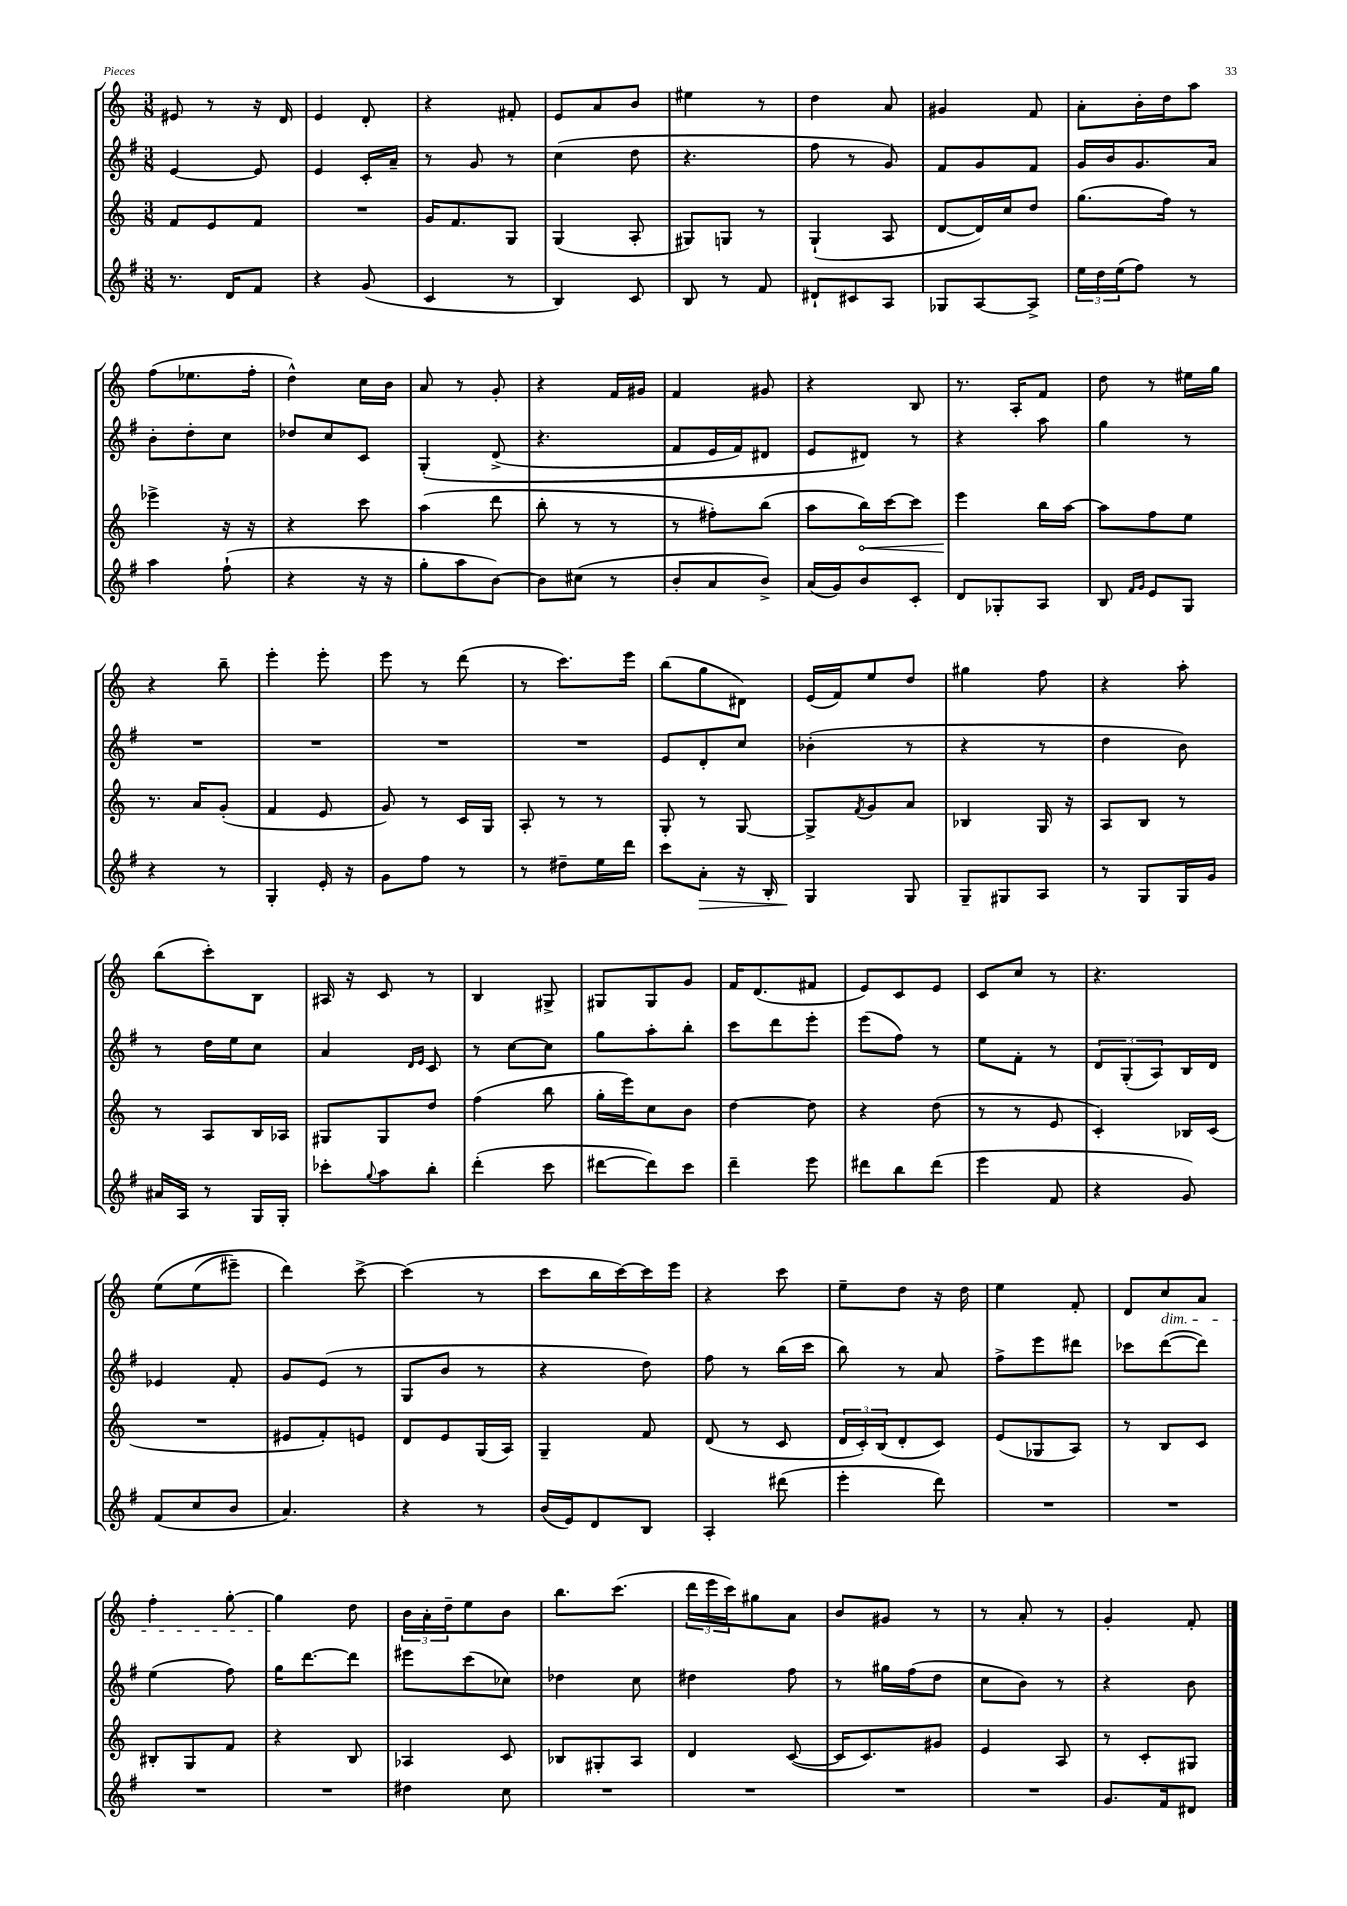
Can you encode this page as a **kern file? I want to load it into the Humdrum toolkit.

**kern	**kern	**kern	**kern
*staff4	*staff3	*staff2	*staff1
*clefG2	*clefG2	*clefG2	*clefG2
*k[f#]	*k[]	*k[f#]	*k[]
*M3/8	*M3/8	*M3/8	*M3/8
8.r	8f	[4e	8e#
.	8e	.	8r
16d	.	.	.
8f#	8f	8e]	16r
.	.	.	16d
=	=	=	=
4r	4.r	4e	4e
(8g	.	16c'	8d'
.	.	16a~	.
=	=	=	=
4c	16g	8r	4r
.	8.f	.	.
.	.	8g	.
8r	8G	8r	8f#'
=	=	=	=
4B)	(4G	(4cc	8e
.	.	.	8a
8c	8A'	8dd	8b
=	=	=	=
8B	8G#)	4.r	4ee#
8r	8G	.	.
8f#	8r	.	8r
=	=	=	=
8d#`	(4G`	8ff#	4dd
8c#	.	8r	.
8A	8A	8g)	8a
=	=	=	=
8G-	[8d	8f#	4g#
[8A	16d])	8g	.
.	16cc	.	.
8A^]	8dd	8f#	8f
=	=	=	=
24ee	(8.gg	16g	8a'
24dd	.	.	.
.	.	16b	.
(24ee	.	.	.
8ff#)	.	8.g	16b'
.	16ff)	.	16dd
8r	8r	.	8aa
.	.	16a	.
=	=	=	=
4aa	4eee-^	8b'	(8ff
.	.	8dd'	8.ee-
(8ff#`	16r	8cc	.
.	16r	.	16ff'
=	=	=	=
4r	4r	8dd-	4dd^^)
.	.	8cc	.
16r	8ccc	8c	16cc
16r	.	.	16b
=	=	=	=
8gg'	(4aa	&(4G'	8a
8aa	.	.	8r
[8b)	8ddd	(8d^	8g'
=	=	=	=
8b]	8bb'	4.r	4r
(8cc#	8r	.	.
8r	8r	.	16f
.	.	.	16g#
=	=	=	=
8b'	8r	8f#	4f
8a	8ff#')	16e	.
.	.	16f#)	.
8b^)	(8bb	8d#	8g#
=	=	=	=
(16a	8aa	8e	4r
16g)	.	.	.
8b	16bb)	8d#&)	.
.	[16ccc	.	.
8c'	8ccc]	8r	8B
=	=	=	=
8d	4eee	4r	8.r
8G-'	.	.	.
.	.	.	16A'
8A	16bb	8aa	8f
.	[16aa	.	.
=	=	=	=
8B	8aa]	4gg	8dd
16qqf#	.	.	.
16qqg	.	.	.
8e	8ff	.	8r
8G	8ee	8r	16ee#
.	.	.	16gg
=	=	=	=
4r	8.r	4.r	4r
.	16a	.	.
8r	(8g'	.	8bb~
=	=	=	=
4G'	4f	4.r	4eee'
16e'	8e	.	8eee'
16r	.	.	.
=	=	=	=
8g	8g)	4.r	8eee
8ff#	8r	.	8r
8r	16c	.	(8ddd
.	16G	.	.
=	=	=	=
8r	8A'	4.r	8r
8dd#~	8r	.	8.ccc)
16ee	8r	.	.
16ddd	.	.	16eee
=	=	=	=
8ccc	8G'	8e	(8bb
8a'	8r	8d'	8gg
16r	[8G	8cc	8d#)
16B'	.	.	.
=	=	=	=
4G	8G^]	(4b-'	(16e
.	.	.	16f)
.	8qf	.	.
.	8g	.	8ee
8G	8a	8r	8dd
=	=	=	=
8G~	4B-	4r	4gg#
8G#	.	.	.
8A	16G	8r	8ff
.	16r	.	.
=	=	=	=
8r	8A	4dd	4r
8G	8B	.	.
16G	8r	8b)	8aa'
16g	.	.	.
=	=	=	=
16a#	8r	8r	(8bb
16A	.	.	.
8r	8A	16dd	8ccc')
.	.	16ee	.
16G	16B	8cc	8B
16G'	16A-	.	.
=	=	=	=
8ccc-'	8G#	4a	16A#
.	.	.	16r
8qqgg	.	.	.
8aa	8G#	.	8c
.	.	16qqd	.
.	.	16qqe	.
8bb'	8dd	8c	8r
=	=	=	=
(4ddd'	(4ff	8r	4B
.	.	[8cc	.
8ccc	8bb	8cc]	8G#^
=	=	=	=
[8ddd#	16gg'	8gg	8G#
.	16eee)	.	.
8ddd#])	8cc	8aa'	8G#
8ccc	8b	8bb'	8g
=	=	=	=
4ddd~	[4dd	8ccc	16f
.	.	.	(8.d
.	.	8ddd	.
8eee	8dd]	8eee'	8f#
=	=	=	=
8ddd#	4r	(8eee	8e)
8bb	.	8ff#)	8c
(8ddd#	(8dd	8r	8e
=	=	=	=
4eee	8r	8ee	8c
.	8r	8f#'	8cc
8f#	8e	8r	8r
=	=	=	=
4r	4c')	12d	4.r
.	.	(12G'	.
.	.	12A)	.
8g)	16B-	16B	.
.	(16c	16d	.
=	=	=	=
(8f#	4.r	4e-	&(8ee
8cc	.	.	(8ee
8b	.	8f#'	8eee#~)
=	=	=	=
4.a)	8e#	8g	4ddd&)
.	8f')	(8e	.
.	8e	8r	[8ccc^
=	=	=	=
4r	8d	8G	(4ccc]
.	8e	8b	.
8r	(16G	8r	8r
.	16A)	.	.
=	=	=	=
(16b	4G~	4r	8ccc
16e)	.	.	.
8d	.	.	16bb
.	.	.	[16ccc)
8B	8f	8dd)	16ccc]
.	.	.	16eee
=	=	=	=
4A'	(8d	8ff#	4r
.	8r	8r	.
(8ddd#	8c	(16bb	8ccc
.	.	16ccc	.
=	=	=	=
4eee'	24d	8bb)	8ee~
.	24c')	.	.
.	(24B	.	.
.	8d'	8r	8dd
8ddd)	8c)	8a	16r
.	.	.	16dd
=	=	=	=
4.r	(8e	8ff#^	4ee
.	8G-	8eee	.
.	8A)	8ddd#	8f'
=	=	=	=
4.r	8r	8ccc-	8d
.	8B	([8ddd	8cc
.	8c	8ddd])	8a
=	=	=	=
4.r	8B#'	(4ee	4ff'
.	8G	.	.
.	8f	8ff#)	[8gg'
=	=	=	=
4.r	4r	16gg	4gg]
.	.	[8.ddd	.
.	8B	8ddd]	8dd
=	=	=	=
4dd#	4A-	8eee#	24b
.	.	.	24a'
.	.	.	24dd~
.	.	(8ccc	8ee
8cc	8c	8cc-)	8b
=	=	=	=
4.r	8B-	4dd-	8.bb
.	8G#'	.	.
.	.	.	(8.ccc
.	8A	8cc	.
=	=	=	=
4.r	4d	4dd#	24ddd
.	.	.	24eee
.	.	.	24ccc)
.	.	.	8gg#
.	([8c	8ff#	8a
=	=	=	=
4.r	16c]	8r	8b
.	8.c)	.	.
.	.	16gg#	8g#
.	.	(16ff#	.
.	8g#	8dd	8r
=	=	=	=
4.r	4e	8cc	8r
.	.	8b)	8a'
.	8A	8r	8r
=	=	=	=
8.g	8r	4r	4g'
.	8c'	.	.
16f#	.	.	.
8d#	8G#	8b	8f'
==	==	==	==
*-	*-	*-	*-
